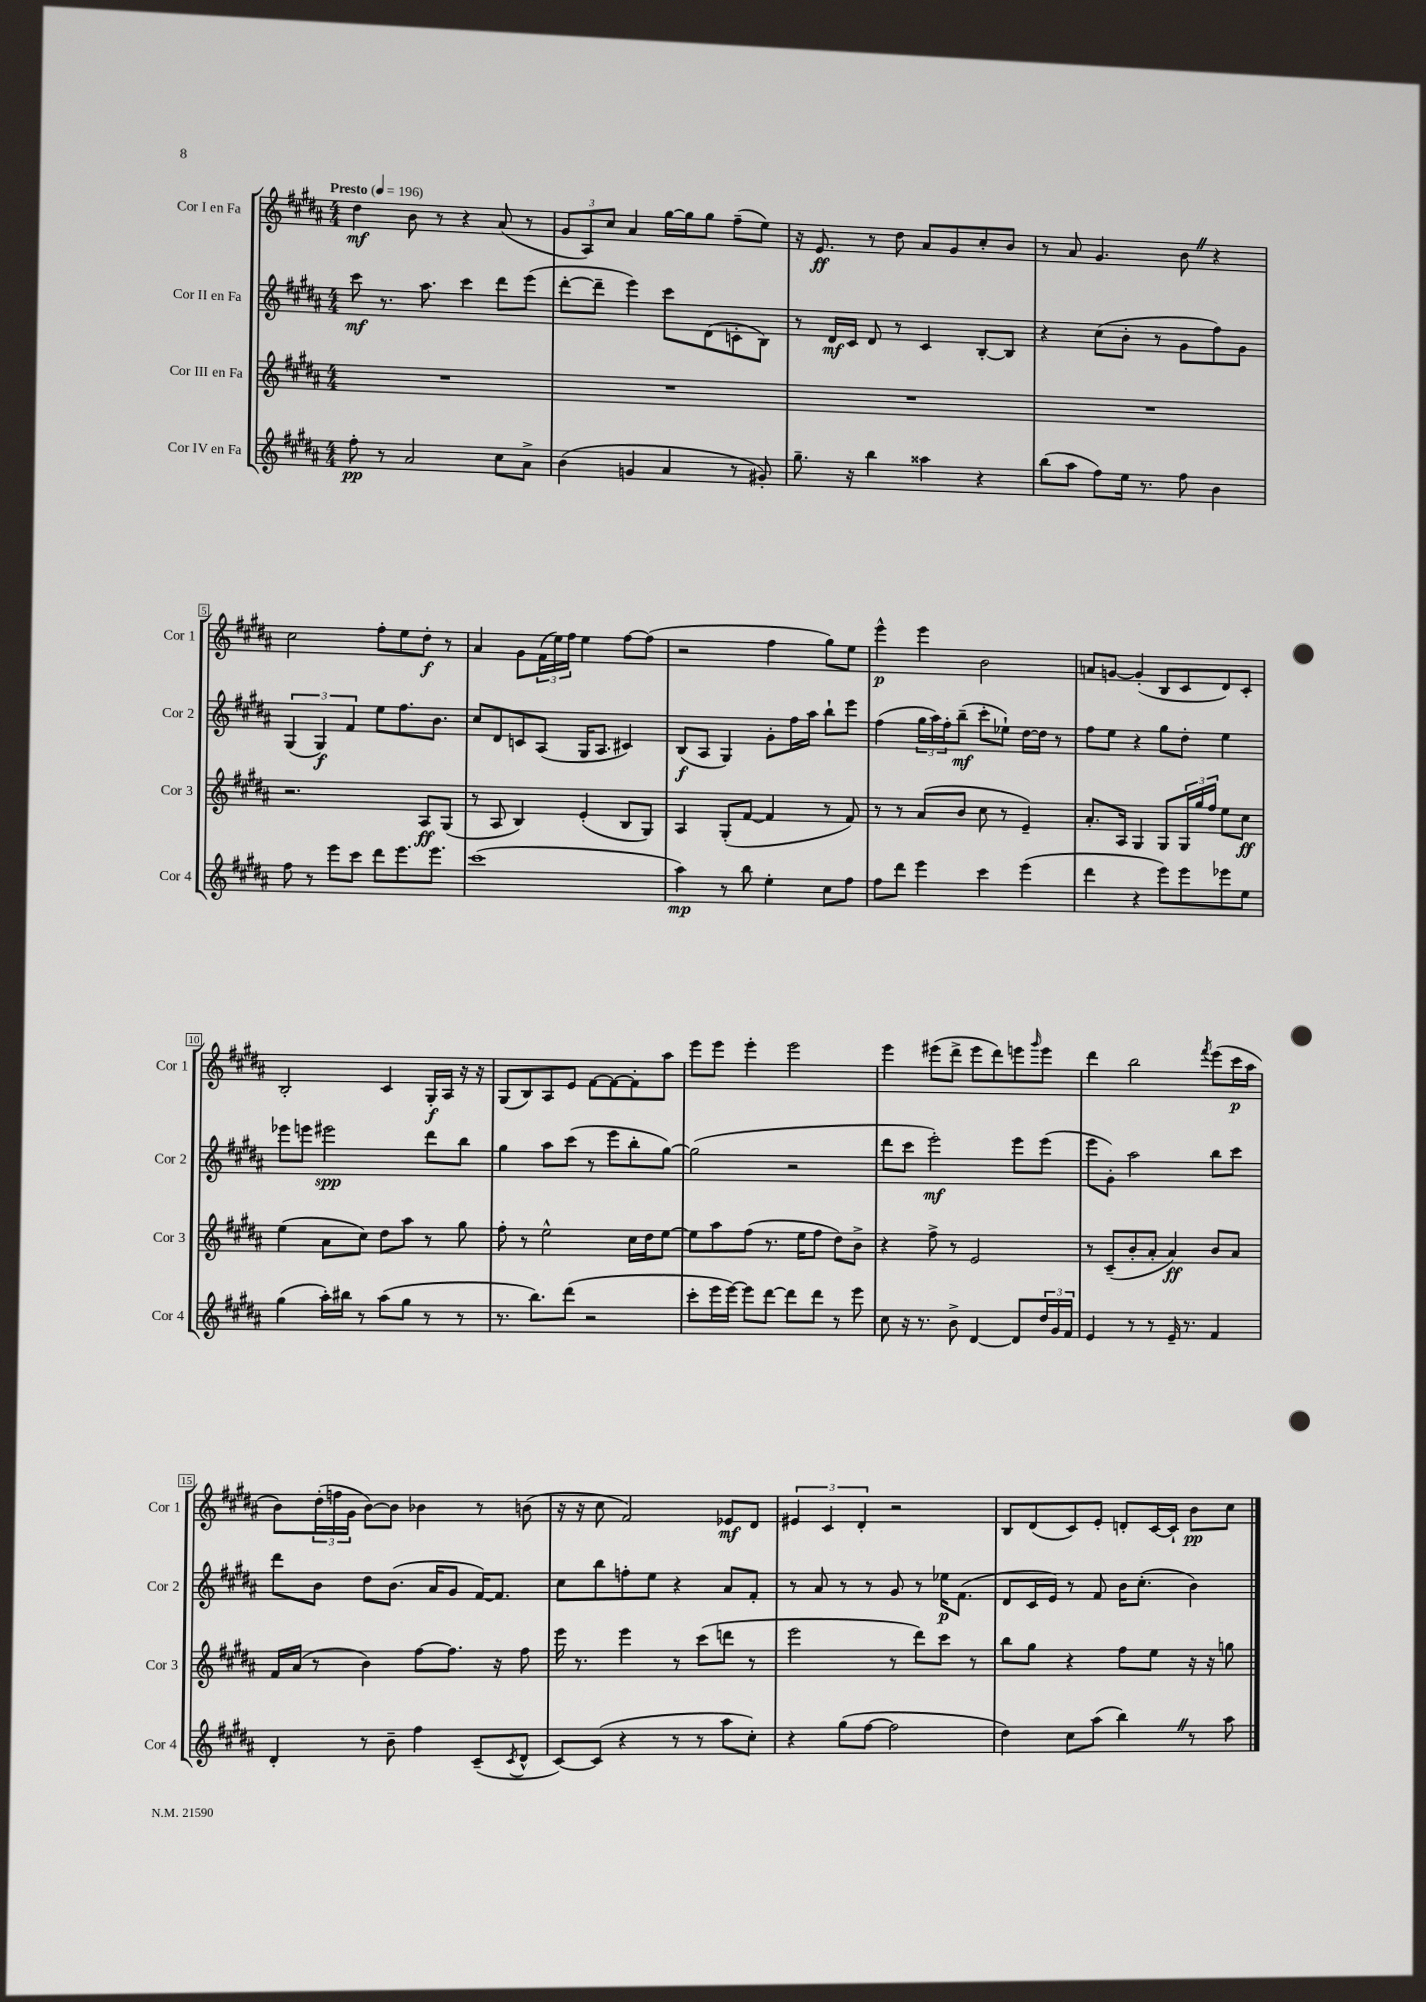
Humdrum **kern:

**kern	**dynam	**kern	**dynam	**kern	**dynam	**kern	**dynam
*part4	*part4	*part3	*part3	*part2	*part2	*part1	*part1
*staff4	*staff4	*staff3	*staff3	*staff2	*staff2	*staff1	*staff1
*I"Cor IV en Fa	*	*I"Cor III en Fa	*	*I"Cor II en Fa	*	*I"Cor I en Fa	*
*I'Cor 4	*	*I'Cor 3	*	*I'Cor 2	*	*I'Cor 1	*
*clefG2	*	*clefG2	*	*clefG2	*	*clefG2	*
*k[f#c#g#d#a#]	*	*k[f#c#g#d#a#]	*	*k[f#c#g#d#a#]	*	*k[f#c#g#d#a#]	*
*M4/4	*	*M4/4	*	*M4/4	*	*M4/4	*
*MM196	*	*MM196	*	*MM196	*	*MM196	*
=1	=1	=1	=1	=1	=1	=1	=1
!	!	!	!	!	!	!LO:TX:a:B:t=Presto	!
8ff#'\	pp	1r	.	8ccc#\	mf	4dd#\	mf
8r	.	.	.	8.r	.	.	.
2a#/	.	.	.	.	.	8b\	.
.	.	.	.	8.aa#\	.	.	.
.	.	.	.	.	.	8r	.
.	.	.	.	4ccc#\	.	4r	.
8cc#\L	.	.	.	8ddd#\L	.	(8a#/	.
8a#^\J	.	.	.	(8eee\J	.	8r	.
=2	=2	=2	=2	=2	=2	=2	=2
(4b\	.	1r	.	[8ddd#'\L	.	12g#/L	.
.	.	.	.	.	.	12A#/)	.
.	.	.	.	8ddd#~\J]	.	.	.
.	.	.	.	.	.	12cc#/J	.
4gn/	.	.	.	4eee\)	.	4a#/	.
4a#/	.	.	.	8ccc#\L	.	[16gg#\LL	.
.	.	.	.	.	.	16gg#\J]	.
.	.	.	.	(8d#\	.	8gg#\J	.
8r	.	.	.	8cn'\	.	(8ff#~\L	.
8g#X'/)	.	.	.	8B\J)	.	8ee\J)	.
=3	=3	=3	=3	=3	=3	=3	=3
8.gg#~\	.	1r	.	8r	.	16r	.
.	.	.	.	.	.	8.e/	ff
.	.	.	.	16d#/LL	mf	.	.
16r	.	.	.	16c#/JJ	.	.	.
4bb\	.	.	.	8d#/	.	8r	.
.	.	.	.	8r	.	8dd#\	.
4aa##X\	.	.	.	4c#/	.	8a#/L	.
.	.	.	.	.	.	8g#/	.
4r	.	.	.	[8B'/L	.	8cc#'/	.
.	.	.	.	8B/J]	.	8b/J	.
=4	=4	=4	=4	=4	=4	=4	=4
(8bb\L	.	1r	.	4r	.	8r	.
8aa#\J	.	.	.	.	.	8a#/	.
8ff#\L)	.	.	.	(8cc#\L	.	4.g#/	.
16ee\Jk	.	.	.	8b'\J	.	.	.
8.r	.	.	.	.	.	.	.
.	.	.	.	8r	.	.	.
8ff#\	.	.	.	8g#\L	.	8bZ\	.
4b\	.	.	.	8ff#\)	.	4r	.
.	.	.	.	8g#\J	.	.	.
!!LO:LB:g=z
=5	=5	=5	=5	=5	=5	=5	=5
8ff#\	.	2.r	.	(6G#/	.	2cc#\	.
8r	.	.	.	.	.	.	.
.	.	.	.	6G#/)	f	.	.
8eee\L	.	.	.	.	.	.	.
.	.	.	.	6f#/	.	.	.
8ccc#\J	.	.	.	.	.	.	.
8ddd#\L	.	.	.	8ee\L	.	8ff#'\L	.
8.eee\	.	.	.	8.ff#\	.	8ee\	.
.	.	8A#/L	ff	.	.	8dd#'\J	f
8.eee\J	.	.	.	8.b\J	.	.	.
.	.	(8G#/J	.	.	.	8r	.
=6	=6	=6	=6	=6	=6	=6	=6
(1ccc#	.	8r	.	8cc#/L	.	4a#/	.
.	.	8A#/	.	8d#/	.	.	.
.	.	4B/)	.	8cn/	.	8g#\L	.
.	.	.	.	(8A#/J	.	(24f#\L	.
.	.	.	.	.	.	24ee\)	.
.	.	.	.	.	.	24ff#\JJ	.
.	.	(4e'/	.	16G#/KL	.	4ee\	.
.	.	.	.	8.A#/J	.	.	.
.	.	8B/L	.	4c#X/)	.	[8ff#\L	.
.	.	8G#/J)	.	.	.	(8ff#\J]	.
=7	=7	=7	=7	=7	=7	=7	=7
4aa#\)	mp	4A#/	.	(8B/L	f	2r	.
.	.	.	.	8A#/J	.	.	.
8r	.	(8G#'/L	.	4G#/)	.	.	.
8bb\	.	[8f#/J	.	.	.	.	.
4ee'\	.	4f#/]	.	8g#'\L	.	4ff#\	.
.	.	.	.	16ff#\L	.	.	.
.	.	.	.	16aa#\JJ	.	.	.
8cc#\L	.	8r	.	8bb`\L	.	8gg#\L)	.
8ff#\J	.	8f#/)	.	8eee\J	.	8ee\J	.
=8	=8	=8	=8	=8	=8	=8	=8
8ff#\L	.	8r	.	(4ff#\	.	4eee^^\	p
8ddd#\J	.	8r	.	.	.	.	.
4eee\	.	(8a#/L	.	24gg#\LL	.	4eee\	.
.	.	.	.	24aa#\)	.	.	.
.	.	.	.	24ff#'\J	.	.	.
.	.	8b/J	.	(8bb~\J	mf	.	.
4ccc#\	.	8cc#\	.	8ccc#'\L	.	2b\	.
.	.	8r	.	8ee-X`\J)	.	.	.
(4eee\	.	4e~/)	.	[16dd#\LL	.	.	.
.	.	.	.	16dd#\JJ]	.	.	.
.	.	.	.	8r	.	.	.
=9	=9	=9	=9	=9	=9	=9	=9
4ddd#\	.	8.a#'/L	.	8ff#\L	.	8an/L	.
.	.	.	.	8ee\J	.	[8gn/J	.
.	.	16A#/Jk	.	.	.	.	.
4r	.	4G#/	.	4r	.	(4g'/]	.
8eee\L)	.	8G#/L	.	8gg#\L	.	8B/L	.
8eee\	.	24G#/L	.	8dd#'\J	.	8c#/	.
.	.	24gg#/	.	.	.	.	.
.	.	24ff#/JJ	.	.	.	.	.
8eee-X\	.	8ee\L	.	4ee\	.	8d#/)	.
8ee\J	.	8cc#\J	ff	.	.	8c#'/J	.
!!LO:LB:g=z
=10	=10	=10	=10	=10	=10	=10	=10
(4gg#\	.	(4ee\	.	8eee-X\L	.	2B'/	.
.	.	.	.	8eeen\J	.	.	.
16aa#'\LL)	.	8a#\L	.	2eee#X\	spp	.	.
16bb#X\JJ	.	.	.	.	.	.	.
8r	.	8cc#\J)	.	.	.	.	.
(8aa#\L	.	8dd#\L	.	.	.	4c#/	.
8gg#\J	.	8aa#\J	.	.	.	.	.
8r	.	8r	.	8ddd#\L	.	16G#'/LL	f
.	.	.	.	.	.	16A#/JJ	.
8r	.	8gg#\	.	8bb\J	.	16r	.
.	.	.	.	.	.	16r	.
=11	=11	=11	=11	=11	=11	=11	=11
8.r	.	8ff#'\	.	4gg#\	.	(8G#/L	.
.	.	8r	.	.	.	8B/)	.
8.bb\L)	.	.	.	.	.	.	.
.	.	2ee^^\	.	8aa#\L	.	8A#/	.
(8ddd#\J	.	.	.	(8ccc#\J	.	8e/J	.
2r	.	.	.	8r	.	[8f#\L	.
.	.	.	.	8eee\L	.	8f#\_	.
.	.	16cc#\LL	.	8bb'\	.	8f#'\]	.
.	.	16dd#\J	.	.	.	.	.
.	.	[8ee\J	.	[8gg#\J)	.	8aa#\J	.
=12	=12	=12	=12	=12	=12	=12	=12
8ccc#'\L	.	8ee\L]	.	(2gg#\]	.	8eee\L	.
16eee\L	.	8aa#\	.	.	.	8eee\J	.
[16eee\JJ)	.	.	.	.	.	.	.
8eee\L]	.	(8ff#\J	.	.	.	4eee'\	.
[8ddd#\J	.	8.r	.	.	.	.	.
8ddd#\L]	.	.	.	2r	.	2eee\	.
.	.	16ee\KL	.	.	.	.	.
8ddd#\J	.	8ff#\J	.	.	.	.	.
8r	.	8dd#\L)	.	.	.	.	.
8eee\	.	8b^\J	.	.	.	.	.
=13	=13	=13	=13	=13	=13	=13	=13
8cc#\	.	4r	.	8ddd#\L	.	4eee\	.
16r	.	.	.	8ccc#\J	.	.	.
8.r	.	.	.	.	.	.	.
.	.	8ff#^\	.	2eee'\)	mf	(8eee#X\L	.
8b^\	.	8r	.	.	.	8ddd#^\J	.
[4d#/	.	2e/	.	.	.	8eee#\L	.
.	.	.	.	.	.	8ddd#\)	.
8d#/L]	.	.	.	8eee\L	.	8eeen\	.
.	.	.	.	.	.	16qqggg#/	.
24dd#/L	.	.	.	(8eee\J	.	8eee\J	.
24g#/	.	.	.	.	.	.	.
24f#/JJ	.	.	.	.	.	.	.
=14	=14	=14	=14	=14	=14	=14	=14
4e/	.	8r	.	8eee\L	.	4ddd#\	.
.	.	(8c#~/L	.	8g#'\J)	.	.	.
8r	.	8b'/	.	2aa#\	.	2bb\	.
8r	.	8a#'/J	.	.	.	.	.
16e~/	.	4a#/)	ff	.	.	.	.
8.r	.	.	.	.	.	.	.
.	.	.	.	.	.	8qfff#/	.
4f#/	.	8b/L	.	8bb\L	.	(8eee\L	.
.	.	8a#/J	.	8ccc#\J	.	16ccc#\L	p
.	.	.	.	.	.	16aa#\JJ	.
!!LO:LB:g=z
=15	=15	=15	=15	=15	=15	=15	=15
4d#'/	.	16f#/LL	.	8ddd#\L	.	8b\L)	.
.	.	(16a#/JJ	.	.	.	.	.
.	.	8r	.	8b\J	.	(24dd#'\L	.
.	.	.	.	.	.	24ffn\	.
.	.	.	.	.	.	24g#\JJ	.
8r	.	4b\)	.	8dd#\L	.	[8b\L)	.
8b~\	.	.	.	(8.b\J	.	8b\J]	.
4ff#\	.	[8ff#\L	.	.	.	4b-X\	.
.	.	.	.	16a#/KL	.	.	.
.	.	8.ff#\J]	.	8g#/J	.	.	.
(8c#~/L	.	.	.	[16f#/KL)	.	8r	.
.	.	16r	.	8.f#/J]	.	.	.
8qc#/	.	.	.	.	.	.	.
8d#^^/J	.	8ff#\	.	.	.	(8bn\	.
=16	=16	=16	=16	=16	=16	=16	=16
[8c#/L)	.	16eee\	.	8cc#\L	.	16r	.
.	.	8.r	.	.	.	16r	.
(8c#/J]	.	.	.	8bb\	.	8cc#\	.
4r	.	4eee\	.	8ffn'\	.	2f#/)	.
.	.	.	.	8ee\J	.	.	.
8r	.	8r	.	4r	.	.	.
8r	.	(8ccc#\L	.	.	.	.	.
8aa#\L	.	8dddn\J	.	8a#/L	.	8e-X/L	mf
8cc#'\J)	.	8r	.	8f#'/J	.	8d#/J	.
=17	=17	=17	=17	=17	=17	=17	=17
4r	.	2eee\	.	8r	.	6e#X/	.
.	.	.	.	8a#/	.	.	.
.	.	.	.	.	.	6c#/	.
(8gg#\L	.	.	.	8r	.	.	.
.	.	.	.	.	.	6d#'/	.
[8ff#\J	.	.	.	8r	.	.	.
2ff#\]	.	8r	.	8g#/	.	2r	.
.	.	8ddd#\L)	.	8r	.	.	.
.	.	8ccc#\J	.	16ee-X\KL	p	.	.
.	.	.	.	(8.f#\J	.	.	.
.	.	8r	.	.	.	.	.
=18	=18	=18	=18	=18	=18	=18	=18
4dd#\)	.	8bb\L	.	8d#/L	.	8B/L	.
.	.	8gg#\J	.	16c#/L	.	(8d#/	.
.	.	.	.	16e/JJ)	.	.	.
8cc#\L	.	4r	.	8r	.	8c#/)	.
(8aa#\J	.	.	.	8f#/	.	8e'/J	.
4bbZ\)	.	8ff#\L	.	16b\KL	.	8dn'/L	.
.	.	.	.	(8.cc#'\J	.	.	.
.	.	8ee\J	.	.	.	[16c#/L	.
.	.	.	.	.	.	16c#`/JJ]	.
8r	.	16r	.	4b\)	.	8b\L	pp
.	.	16r	.	.	.	.	.
8aa#\	.	8ggn\	.	.	.	8cc#\J	.
==	==	==	==	==	==	==	==
*-	*-	*-	*-	*-	*-	*-	*-
